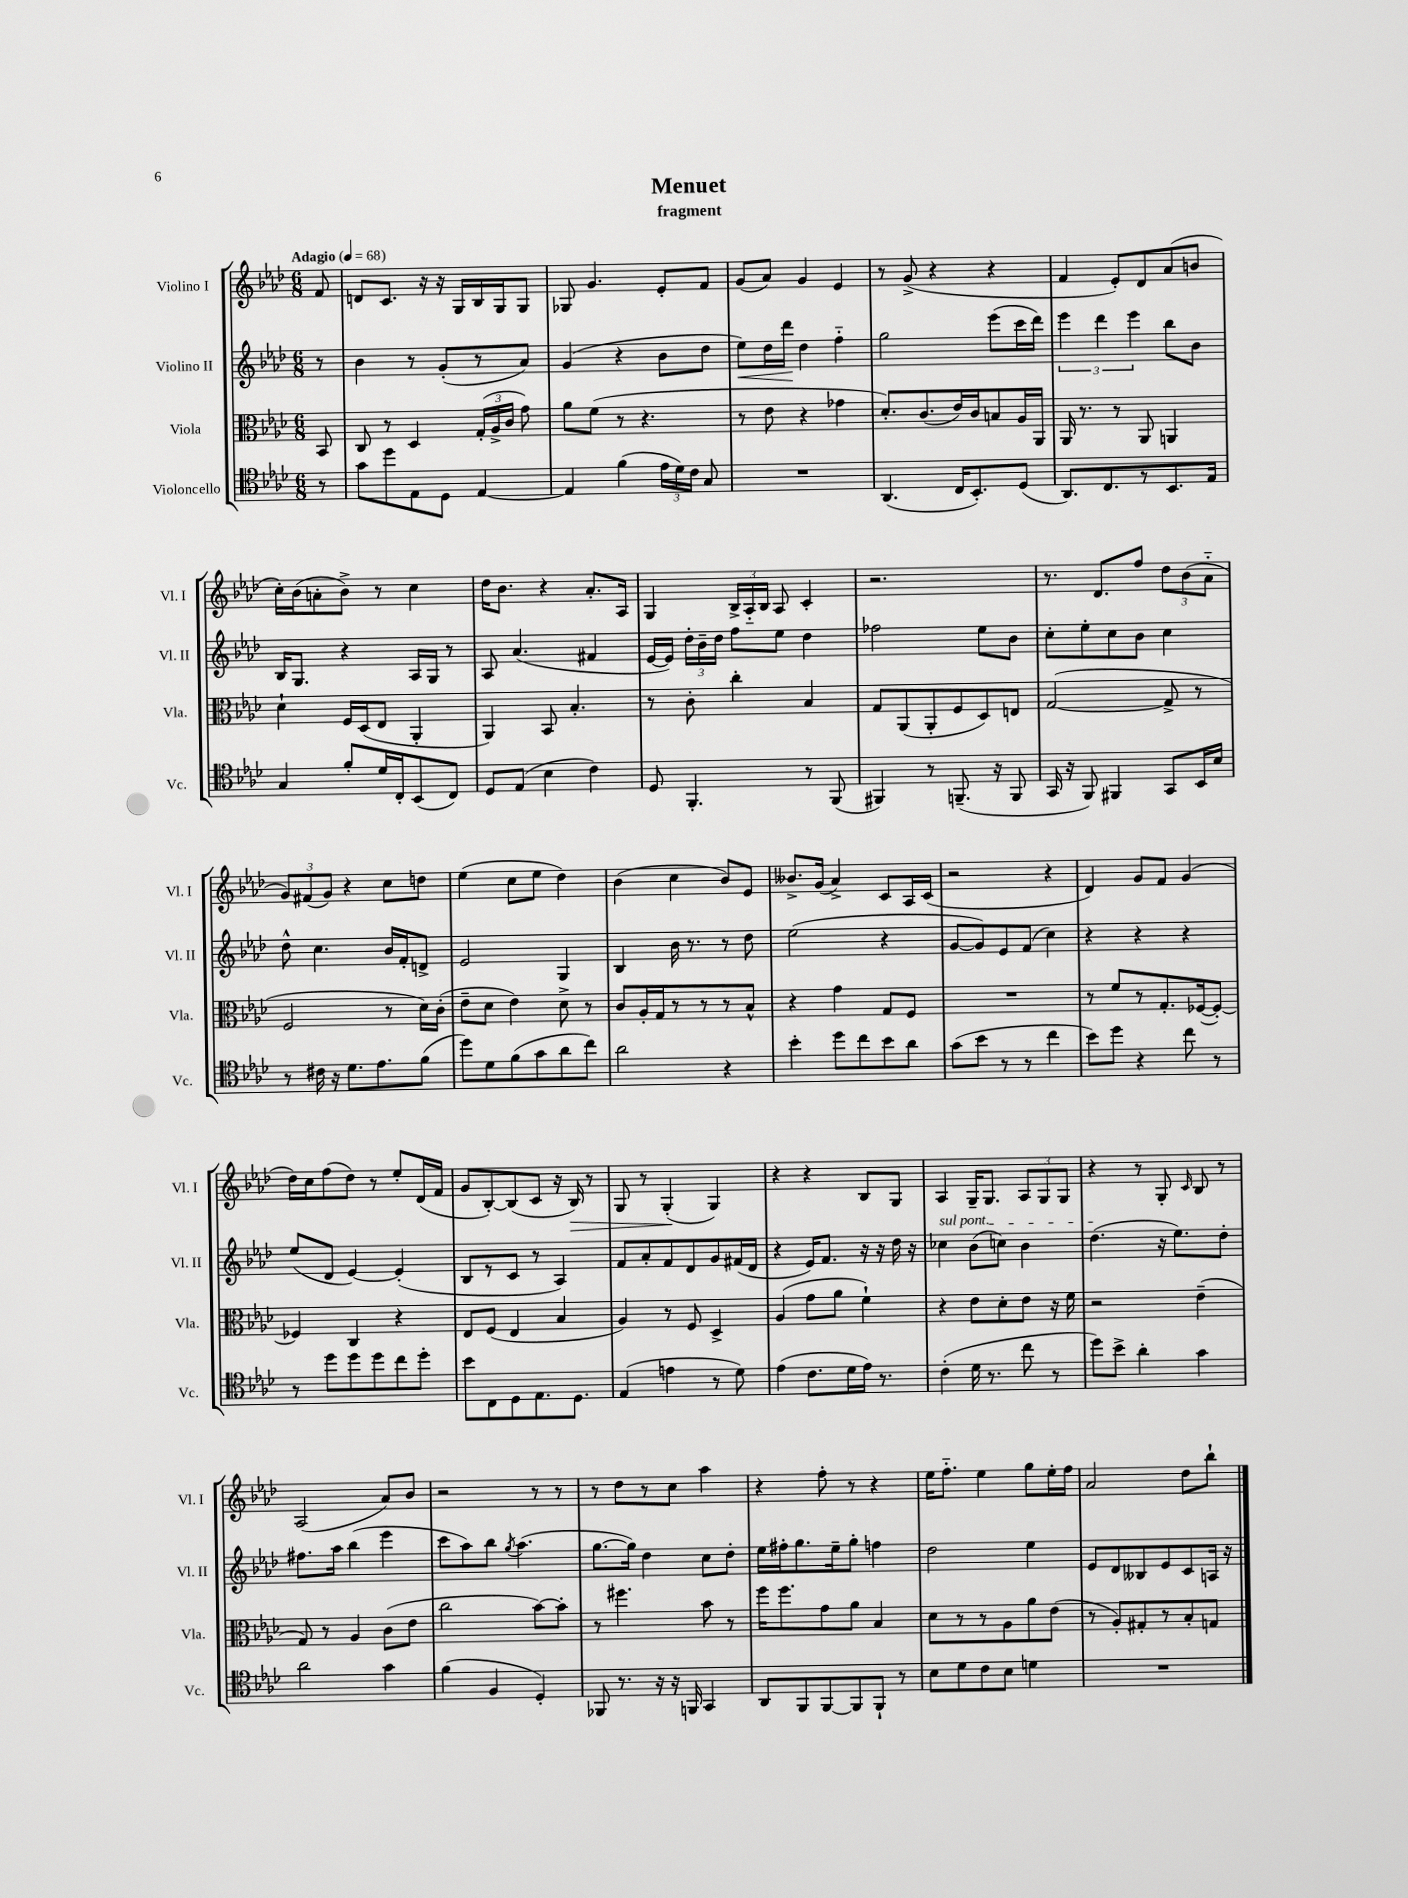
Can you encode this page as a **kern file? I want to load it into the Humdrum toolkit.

**kern	**kern	**kern	**dynam	**kern	**dynam
*part4	*part3	*part2	*part2	*part1	*part1
*staff4	*staff3	*staff2	*staff2	*staff1	*staff1
*I"Violoncello	*I"Viola	*I"Violino II	*	*I"Violino I	*
*I'Vc.	*I'Vla.	*I'Vl. II	*	*I'Vl. I	*
*clefC4	*clefC3	*clefG2	*	*clefG2	*
*k[b-e-a-d-]	*k[b-e-a-d-]	*k[b-e-a-d-]	*	*k[b-e-a-d-]	*
*M6/8	*M6/8	*M6/8	*	*M6/8	*
*MM68	*MM68	*MM68	*	*MM68	*
=	=	=	=	=	=
!	!	!	!	!LO:TX:a:B:t=Adagio	!
8r	8BB-/	8r	.	8f/	.
=1	=1	=1	=1	=1	=1
8g\L	8C/	4b-\	.	8dn/L	.
8dd-\	8r	.	.	8.c/J	.
8E-\	4D-/	8r	.	.	.
.	.	.	.	16r	.
8D-\J	.	(8g'/L	.	16r	.
.	.	.	.	16G/LL	.
[4E-/	(24G'/LL	8r	.	16B-/	.
.	24A-^/	.	.	.	.
.	.	.	.	16G/J	.
.	24c/JJ	.	.	.	.
.	8g\)	8a-/J)	.	8G/J	.
=2	=2	=2	=2	=2	=2
4E-/]	8a-\L	(4g/	.	8G-X/	.
.	(8f\J	.	.	4.g/	.
(4f\	8r	4r	.	.	.
.	4.r	.	.	.	.
24e-\LL	.	8b-\L	.	8e-'/L	.
24d-\)	.	.	.	.	.
24c\JJ	.	.	.	.	.
8G/	.	8dd-\J	.	8f/J	.
=3	=3	=3	=3	=3	=3
!	!	!	!LO:HP:b	!	!
2.r	8r	8ee-\L)	<	(8g/L	.
.	8e-\	16dd-\L	.	8a-/J)	.
.	.	16ddd-\JJ	.	.	.
.	4r	4dd-\	[	4g/	.
.	4g-X\	4ff\	.	4e-/	.
=4	=4	=4	=4	=4	=4
(4.AA-/	8.d-'/L)	2gg\	.	8r	.
.	.	.	.	(8g^/	.
.	(8.c/	.	.	.	.
.	.	.	.	4r	.
16C/KL	16e-/L)	.	.	.	.
8.BB-'/)	16c/J	.	.	.	.
.	8Bn/	(8eee-\L	.	4r	.
(8D-/J	16A-/L	16ccc\L	.	.	.
.	16AA-/JJ	16ddd-\JJ)	.	.	.
=5	=5	=5	=5	=5	=5
8.AA-/L)	16AA-/	6eee-\	.	4f/	.
.	8.r	.	.	.	.
.	.	6ddd-\	.	.	.
8.C/	.	.	.	.	.
.	8r	.	.	8e-'/L)	.
.	.	6eee-\	.	.	.
8r	8AA-/	.	.	8d-/	.
8.BB-/	4AAn/	8bb-\L	.	(8a-/	.
.	.	8b-\J	.	8bn/J	.
16E-/Jk	.	.	.	.	.
!!LO:LB:g=z
=6	=6	=6	=6	=6	=6
4G/	4d-`\	16B-/KL	.	16cc'\LL)	.
.	.	8.G/J	.	(16b-\J	.
.	.	.	.	8an'\	.
8f'/L	16F/LL	4r	.	8b-^\J)	.
.	(16D-/J	.	.	.	.
16d-/L	8E-/J	.	.	8r	.
16C'/J	.	.	.	.	.
(8BB-/	4AA-'/	16A-/LL	.	4cc\	.
.	.	16G/JJ	.	.	.
8C/J)	.	8r	.	.	.
=7	=7	=7	=7	=7	=7
8D-/L	4AA-/)	8A-/	.	16dd-\KL	.
.	.	.	.	8.b-\J	.
(8E-/J	.	(4.a-/	.	.	.
4B-\	8BB-/	.	.	4r	.
.	4.B-'/	.	.	.	.
4c\)	.	4f#X/	.	8.a-'/L	.
.	.	.	.	16A-/Jk	.
=8	=8	=8	=8	=8	=8
8D-/	8r	[16e-/LL	.	4G/	.
.	.	16e-/JJ])	.	.	.
4.FF'/	8c'\	24dd-'\LL	.	.	.
.	.	24b-~\	.	.	.
.	.	24dd-\JJ	.	.	.
.	4cc'\	8ff\L	.	24B-^/LL	.
.	.	.	.	24A-/	.
.	.	.	.	24B-/JJ	.
.	.	8ee-\J	.	8A-/	.
8r	4B-/	4dd-\	.	4c'/	.
(8FF/	.	.	.	.	.
=9	=9	=9	=9	=9	=9
4FF#X/)	8G/L	2ff-X\	.	2.r	.
.	(8AA-/	.	.	.	.
8r	8AA-'/	.	.	.	.
(8.FFn~/	8F/	.	.	.	.
.	8D-/)	8ee-\L	.	.	.
16r	.	.	.	.	.
8FF/	8En/J	8b-\J	.	.	.
=10	=10	=10	=10	=10	=10
16GG/	([2G/	8cc'\L	.	8.r	.
16r	.	.	.	.	.
8FF/)	.	8ee-'\	.	.	.
.	.	.	.	8.d-/L	.
4FF#X/	.	8cc\	.	.	.
.	.	8b-\J	.	8ff/J	.
8GG/L	8G^/]	4cc\	.	12dd-\L	.
.	.	.	.	(12b-\	.
16BB-/L	8r	.	.	.	.
.	.	.	.	12a-\J	.
16B-/JJ	.	.	.	.	.
!!LO:LB:g=z
=11	=11	=11	=11	=11	=11
8r	2F/	8dd-^^\	.	12g/L)	.
.	.	.	.	(12f#X/	.
16c#X\	.	4.cc\	.	.	.
.	.	.	.	12g/J)	.
16r	.	.	.	.	.
8.d-\L	.	.	.	4r	.
8.e-\	.	.	.	.	.
.	8r	16b-/LL	.	8cc\L	.
.	.	16f'/J	.	.	.
(8f\J	16d-\LL)	8dn^/J	.	8ddn\J	.
.	(16c'\JJ	.	.	.	.
=12	=12	=12	=12	=12	=12
8dd-\L)	8e-~\L	2e-/	.	(4ee-\	.
8d-\	8d-\J	.	.	.	.
(8f\	4e-\)	.	.	8cc\L	.
8g\	.	.	.	8ee-\J	.
8a-\	8d-^\	4G/	.	4dd-\)	.
8cc\J)	8r	.	.	.	.
=13	=13	=13	=13	=13	=13
2a-\	8c/L	4B-/	.	(4b-\	.
.	16A-'/L	.	.	.	.
.	16G/J	.	.	.	.
.	8r	16b-\	.	4cc\	.
.	.	8.r	.	.	.
.	8r	.	.	.	.
4r	8r	8r	.	8b-/L)	.
.	8B-^^/J	8dd-\	.	8e-/J	.
=14	=14	=14	=14	=14	=14
4b-'\	4r	(2ee-\	.	8.b--X^/L	.
.	.	.	.	(16g/Jk	.
8dd-\L	4g\	.	.	4a-^/)	.
8cc\	.	.	.	.	.
8b-\	8G/L	4r	.	8c/L	.
8a-\J	8F/J	.	.	16A-/L	.
.	.	.	.	(16c/JJ	.
=15	=15	=15	=15	=15	=15
(8g\L	2.r	[8g/L	.	2r	.
8b-\J	.	8g/])	.	.	.
8r	.	8e-/	.	.	.
8r	.	(8f/J	.	.	.
4cc\	.	4cc\)	.	4r	.
=16	=16	=16	=16	=16	=16
8b-\L)	8r	4r	.	4d-/)	.
8dd-\J	8f/L	.	.	.	.
4r	8r	4r	.	8g/L	.
.	8.G'/	.	.	8f/J	.
8cc\	.	4r	.	(4g/	.
.	([16F-X/k	.	.	.	.
8r	8F-'/J_)	.	.	.	.
!!LO:LB:g=z
=17	=17	=17	=17	=17	=17
8r	4F-X/]	(8ee-/L	.	16dd-\LL)	.
.	.	.	.	16cc\J	.
8dd-\L	.	8d-/J	.	(8ff\	.
8dd-\	4C/	[4e-/)	.	8dd-\J)	.
8dd-\	.	.	.	8r	.
8cc\	4r	(4e-'/]	.	8ee-'/L	.
8dd-'\J	.	.	.	(16d-/L	.
.	.	.	.	16f/JJ	.
=18	=18	=18	=18	=18	=18
8b-\L	8E-/L	8B-/L	.	8g/L	.
8C\	(8F/J	8r	.	[8B-'/)	.
8D-\	4E-/	8c/J	.	(8B-/]	.
8.E-\	.	8r	.	8c/J	.
.	4B-/	4A-/)	.	16r	.
!	!	!	!	!	!LO:HP:b
8.D-\J	.	.	.	16B-/)	>
.	.	.	.	8r	.
=19	=19	=19	=19	=19	=19
(4E-/	4A-/)	8f/L	.	8G/	.
.	.	8a-'/	.	8r	.
4en\	8r	8f/	.	(4G'/	.
.	8F/	8d-/	.	.	.
8r	4D-^/	8g/	.	4G/)	]
8d-\)	.	(16f#X/L	.	.	.
.	.	16d-/JJ	.	.	.
=20	=20	=20	=20	=20	=20
(4e-\	(4A-/	4r	.	4r	.
8.c\L	8g\L	16e-/KL)	.	4r	.
.	.	8.f/J	.	.	.
.	8a-\J	.	.	.	.
16d-\L	.	.	.	.	.
16e-\JJ)	4f`\)	16r	.	8B-/L	.
8.r	.	16r	.	.	.
.	.	16dd-\	.	8G/J	.
.	.	16r	.	.	.
=21	=21	=21	=21	=21	=21
!	!	!LO:TX:a:i:t=sul pont.	!	!	!
(4c'\	4r	4cc-X\	.	4A-/	.
16d-\	8e-\L	(8b-\L	.	16G~/KL	.
8.r	.	.	.	8.G/J	.
.	8d-'\	8ccn\J)	.	.	.
8cc\	8e-\J	4b-\	.	12A-/L	.
.	.	.	.	12G/	.
8r	16r	.	.	.	.
.	.	.	.	12G/J	.
.	16f\	.	.	.	.
=22	=22	=22	=22	=22	=22
8dd-\L)	2r	(4.dd-\	.	4r	.
8b-^\J	.	.	.	.	.
4a-'\	.	.	.	8r	.
.	.	16r	.	8G'/	.
.	.	8.ee-\L)	.	.	.
.	.	.	.	16qqc/	.
4g\	(4e-~\	.	.	8B-/	.
.	.	8dd-'\J	.	8r	.
!!LO:LB:g=z
=23	=23	=23	=23	=23	=23
2a-\	8G/)	8.ff#X\L	.	(2A-/	.
.	8r	.	.	.	.
.	.	16aa-\Jk	.	.	.
.	4A-/	(4bb-\	.	.	.
4g\	(8c\L	4eee-\	.	8a-/L)	.
.	8e-\J	.	.	8b-/J	.
=24	=24	=24	=24	=24	=24
(4f\	2cc\	8ccc\L	.	2r	.
.	.	8aa-\)	.	.	.
4F/	.	8bb-\J	.	.	.
.	.	8qgg/	.	.	.
.	.	(4.aa-\	.	.	.
4D-'/)	[8b-\L)	.	.	8r	.
.	8b-'\J]	.	.	8r	.
=25	=25	=25	=25	=25	=25
8FF-X/	8r	[8.gg\L	.	8r	.
8.r	4.ff#X\	.	.	8dd-\L	.
.	.	16gg\Jk])	.	.	.
.	.	4dd-\	.	8r	.
16r	.	.	.	.	.
16r	.	.	.	8cc\J	.
16FFn/	.	.	.	.	.
4GG/	8b-\	8cc\L	.	4aa-\	.
.	8r	8dd-'\J	.	.	.
=26	=26	=26	=26	=26	=26
8AA-/L	16ff\KL	16ee-\LL	.	4r	.
.	8.ff\	16ff#X'\J	.	.	.
8FF/	.	8.gg\	.	.	.
[8FF/	8g\	.	.	8ff'\	.
.	.	16ee-~\k	.	.	.
8FF/]	8a-\J	8gg'\J	.	8r	.
8FF`/J	4B-/	4ffn\	.	4r	.
8r	.	.	.	.	.
=27	=27	=27	=27	=27	=27
8B-\L	8d-\L	2dd-\	.	16ee-\KL	.
.	.	.	.	8.ff\J	.
8d-\	8r	.	.	.	.
8c\	8r	.	.	4ee-\	.
8B-\J	8A-\	.	.	.	.
4dn\	8a-\	4ee-\	.	8gg\L	.
.	(8e-\J	.	.	16ee-'\L	.
.	.	.	.	16ff\JJ	.
=28	=28	=28	=28	=28	=28
2.r	8r	8e-/L	.	2a-/	.
.	8A-'/L)	8d-/	.	.	.
.	8G#X'/	8B--X/	.	.	.
.	8r	8e-/	.	.	.
.	8B-'/	8c/	.	8dd-\L	.
.	8Gn/J	16An/Jk	.	8bb-`\J	.
.	.	16r	.	.	.
==	==	==	==	==	==
*-	*-	*-	*-	*-	*-
